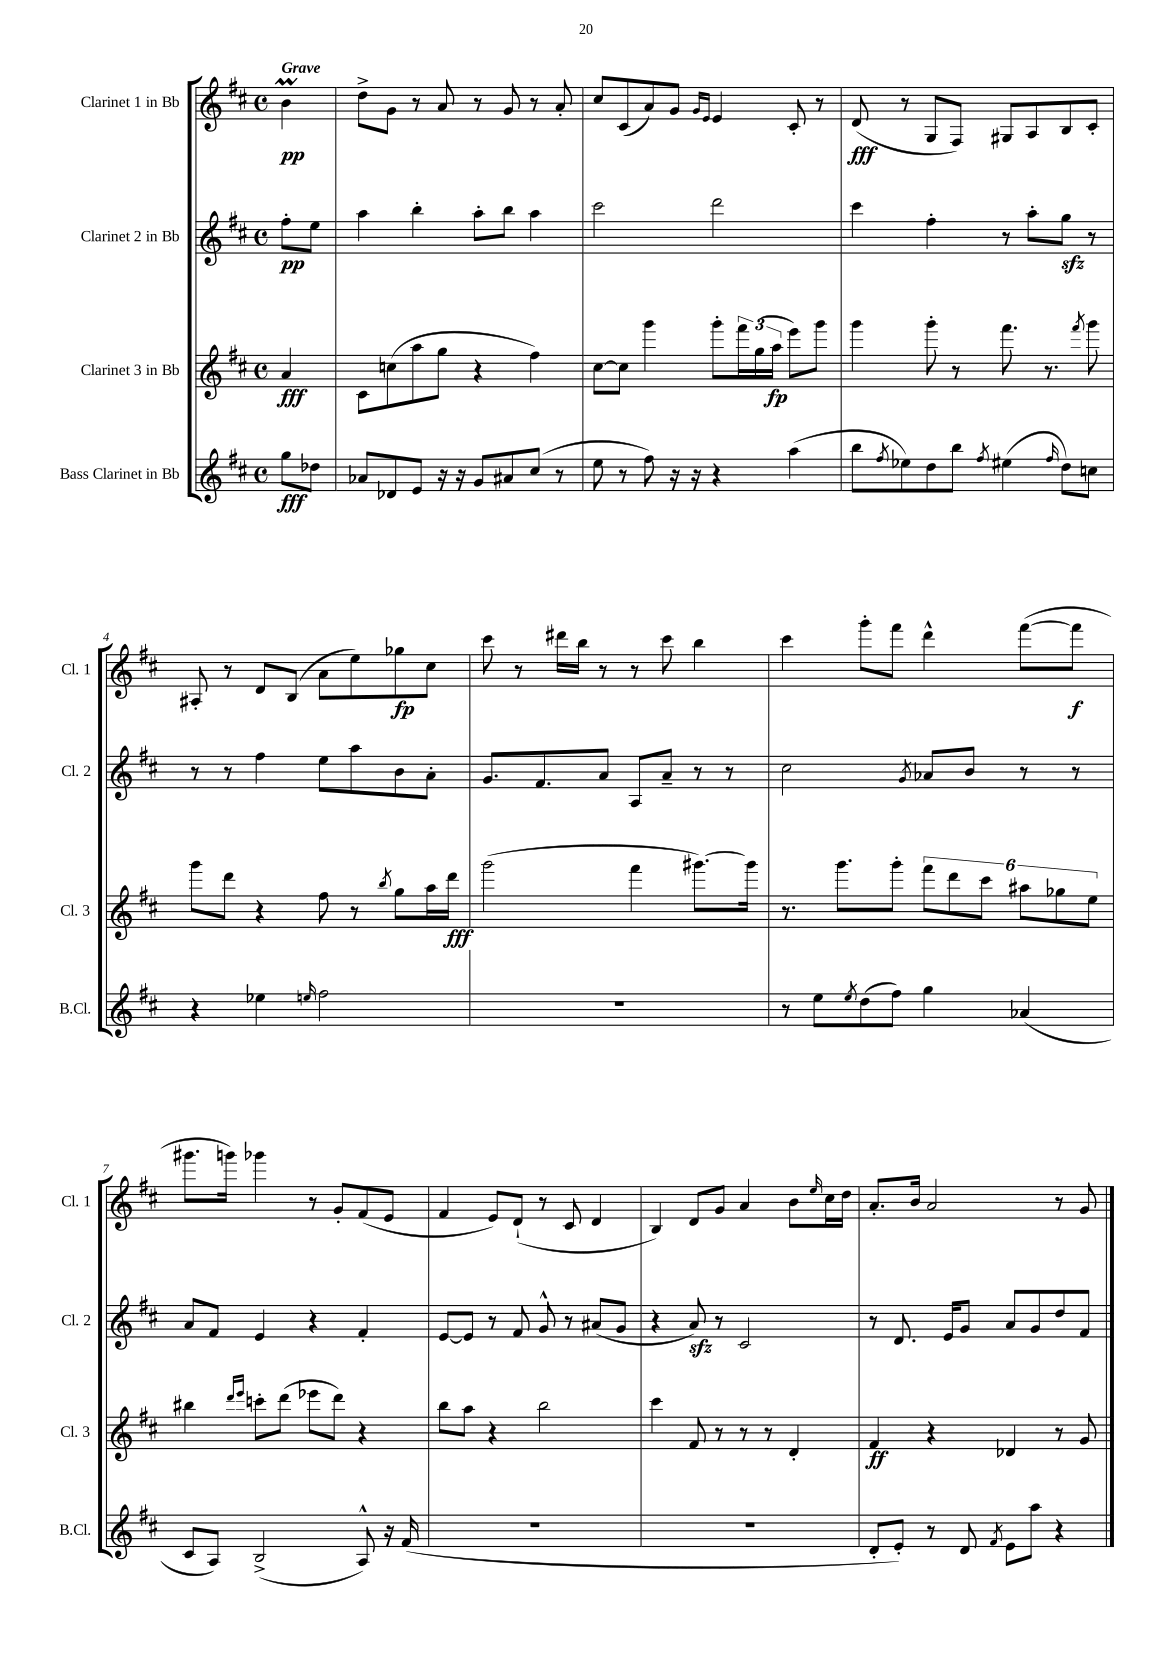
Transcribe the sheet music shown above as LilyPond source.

<<
\new StaffGroup <<
\new Staff = "s0" \with { instrumentName = "Clarinet 1 in Bb" shortInstrumentName = "Cl. 1" } {
    \clef treble \key d \major \defaultTimeSignature \time 4/4 \partial 4 \tempo "Grave"
    b'4\prall\pp |
    d''8-> g'8 r8 a'8 r8 g'8 r8 a'8-. |
    cis''8 cis'8( a'8) g'8 \grace { g'16 e'16 } e'4 cis'8-. r8 |
    d'8\fff( r8 g8 fis8) gis8 a8 b8 cis'8-. |
    ais8-. r8 d'8 b8( a'8 e''8) ges''8\fp cis''8 |
    cis'''8 r8 dis'''16 b''16 r8 r8 cis'''8 b''4 |
    cis'''4 g'''8-. fis'''8 d'''4-^ fis'''8~( fis'''8\f |
    gis'''8. g'''16) ges'''4 r8 g'8-. fis'8( e'8 |
    fis'4 e'8) d'8-!( r8 cis'8 d'4 |
    b4) d'8 g'8 a'4 b'8 \grace { e''16 } cis''16 d''16 |
    a'8.-. b'16 a'2 r8 g'8 \bar "|." |
}
\new Staff = "s1" \with { instrumentName = "Clarinet 2 in Bb" shortInstrumentName = "Cl. 2" } {
    \clef treble \key d \major \defaultTimeSignature \time 4/4 \partial 4
    fis''8-.\pp e''8 |
    a''4 b''4-. a''8-. b''8 a''4 |
    cis'''2 d'''2 |
    cis'''4 fis''4-. r8 a''8-. g''8\sfz r8 |
    r8 r8 fis''4 e''8 a''8 b'8 a'8-. |
    g'8. fis'8. a'8 a8 a'8-- r8 r8 |
    cis''2 \acciaccatura { g'8 } aes'8 b'8 r8 r8 |
    a'8 fis'8 e'4 r4 fis'4-. |
    e'8~ e'8 r8 fis'8 g'8-^ r8 ais'8( g'8 |
    r4 a'8\sfz) r8 cis'2 |
    r8 d'8. e'16 g'8 a'8 g'8 d''8 fis'8 \bar "|." |
}
\new Staff = "s2" \with { instrumentName = "Clarinet 3 in Bb" shortInstrumentName = "Cl. 3" } {
    \clef treble \key d \major \defaultTimeSignature \time 4/4 \partial 4
    a'4\fff |
    cis'8 c''8( a''8 g''8 r4 fis''4) |
    cis''8~ cis''8 g'''4 g'''8-. \tuplet 3/2 { fis'''16 g''16( a''16\fp } e'''8) g'''8 |
    g'''4 g'''8-. r8 fis'''8. r8. \acciaccatura { fis'''8 } g'''8 |
    g'''8 d'''8 r4 fis''8 r8 \acciaccatura { b''8 } g''8 a''16 d'''16\fff |
    g'''2( fis'''4 gis'''8.~) gis'''16 |
    r8. g'''8. g'''8-. \tuplet 6/4 { fis'''8 d'''8 cis'''8 ais''8 ges''8 e''8 } |
    bis''4 \grace { d'''16 e'''16 } c'''8-. d'''8( ees'''8 d'''8) r4 |
    b''8 a''8 r4 b''2 |
    cis'''4 fis'8 r8 r8 r8 d'4-. |
    fis'4\ff r4 des'4 r8 g'8 \bar "|." |
}
\new Staff = "s3" \with { instrumentName = "Bass Clarinet in Bb" shortInstrumentName = "B.Cl." } {
    \clef treble \key d \major \defaultTimeSignature \time 4/4 \partial 4
    g''8\fff des''8 |
    aes'8 des'8 e'8 r16 r16 g'8 ais'8 cis''8( r8 |
    e''8 r8 fis''8) r16 r16 r4 a''4( |
    b''8 \acciaccatura { fis''8 } ees''8) d''8 b''8 \acciaccatura { fis''8 } eis''4( \grace { fis''16 } d''8) c''8 |
    r4 ees''4 \grace { e''16 } fis''2 |
    R1 |
    r8 e''8 \acciaccatura { e''8 } d''8( fis''8) g''4 aes'4( |
    cis'8 a8) b2->( a8-^) r16 fis'16( |
    R1 |
    R1 |
    d'8-. e'8-.) r8 d'8 \acciaccatura { fis'8 } e'8 a''8 r4 \bar "|." |
}
>>
>>
